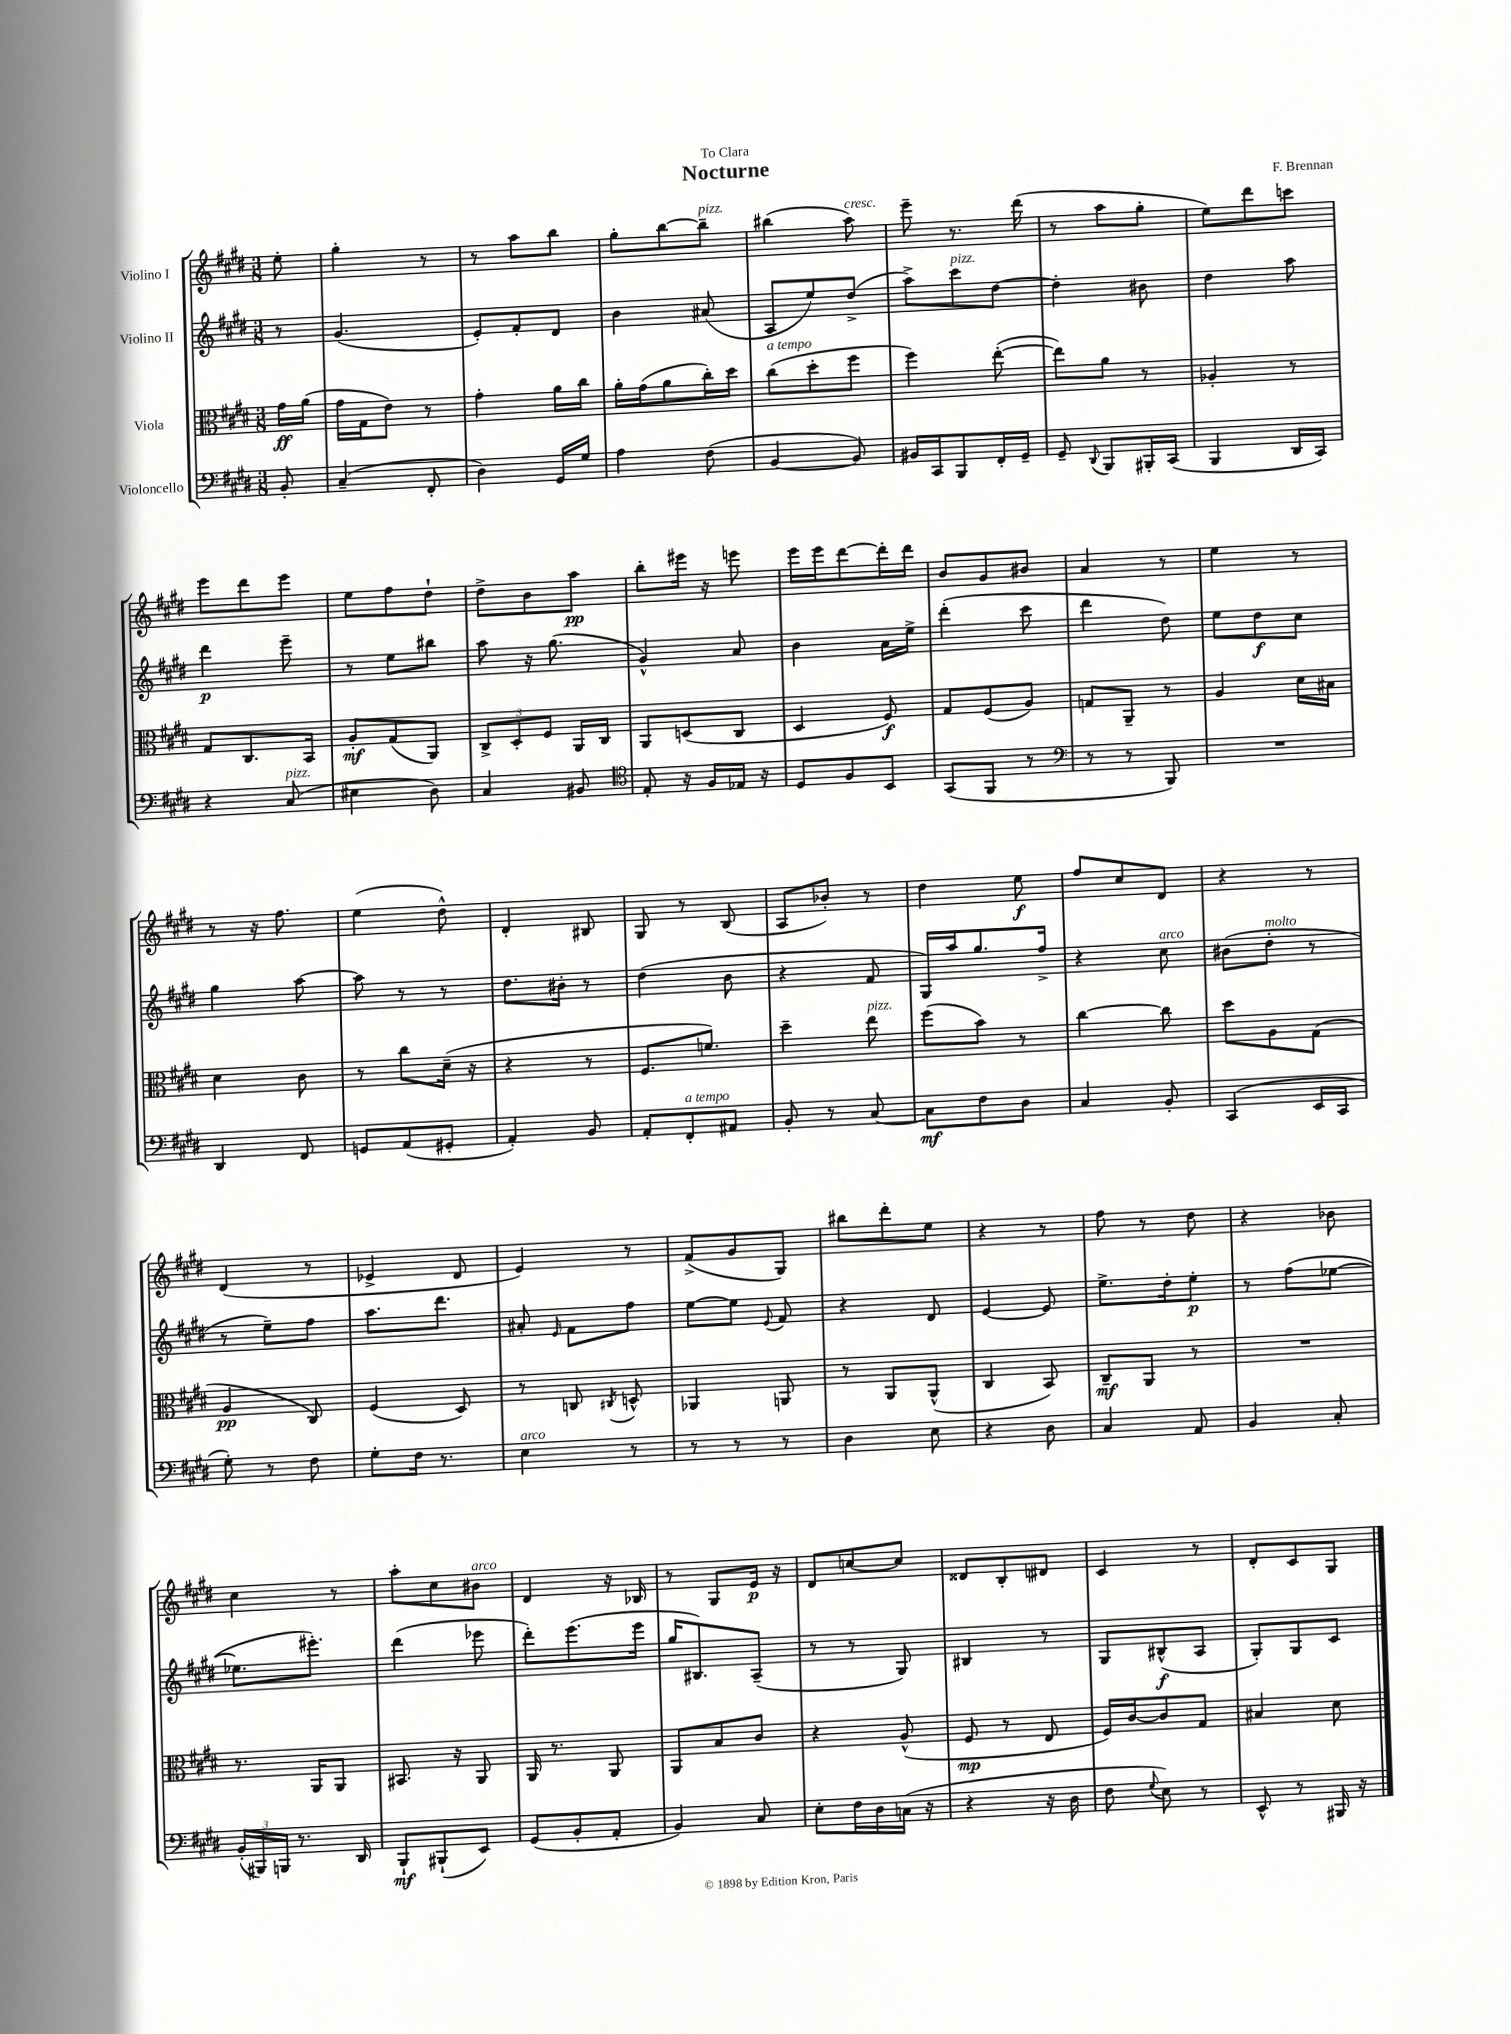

**kern	**kern	**kern	**kern
*staff4	*staff3	*staff2	*staff1
*clefF4	*clefC3	*clefG2	*clefG2
*k[f#c#g#d#]	*k[f#c#g#d#]	*k[f#c#g#d#]	*k[f#c#g#d#]
*M3/8	*M3/8	*M3/8	*M3/8
8BB'	16g#	8r	8ee'
.	(16a	.	.
=	=	=	=
(4C#~	16g#	(4.g#	4gg#'
.	16G#	.	.
.	8e)	.	.
8FF#'	8r	.	8r
=	=	=	=
4D#)	4g#'	8e')	8r
.	.	8f#'	8aa
16GG#	16a	8d#	8bb
16G#	16cc#	.	.
=	=	=	=
4A	16a'	4b	8gg#'
.	(16g#	.	.
.	8a	.	[8bb
(8F#	16cc#')	(8a#	8bb~]
.	16dd#	.	.
=	=	=	=
[4BB	(8cc#	8A	(4bb#
.	8dd#'	8ee)	.
8BB])	8ff#	(8dd#^	8aa)
=	=	=	=
16BB#	4ff#)	8aa^)	8eee~
16CC#	.	.	.
8BBB	.	8ccc#	8.r
16FF#'	([8ee'	[8dd#	.
16GG#~	.	.	(16ddd#
=	=	=	=
8GG#~	8ee])	4dd#']	8r
8qqDD#	.	.	.
8BBB	8a	.	8aa
16BBB#'	8r	8b#	8gg#'
(16CC#	.	.	.
=	=	=	=
4BBB	4A-'	4dd#	8ee)
.	.	.	8ddd#
16DD#	8r	8aa	8ccc
16CC#)	.	.	.
=	=	=	=
4r	8G#	4ddd#	8eee
.	8.C#	.	8ddd#
(8C#	.	8eee~	8eee
.	16BB	.	.
=	=	=	=
4E#	8A'	8r	8ee
.	(8G#	8ee	8ff#
8D#)	8AA)	8bb#	8dd#`
=	=	=	=
4C#	12C#^	8aa	8dd#^
.	12D#'	.	.
.	.	16r	8b
.	12F#	.	.
.	.	(8.gg#	.
8BB#	16AA	.	8aa
.	16C#	.	.
=	=	=	=
*clefC4	*	*	*
8E'	8AA	4g#^^)	8bb'
16r	(8D	.	16eee#
16F#	.	.	16r
16E-	8C#	8a	8eee
16r	.	.	.
=	=	=	=
8D#	4D#	4b	16eee
.	.	.	16eee
8F#	.	.	[8ddd#
8BB	8F#)	16a	16ddd#']
.	.	16ee^	16ddd#
=	=	=	=
(8GG#	8G#	(4ddd#'	8b
8FF#	(8F#	.	8g#
8r	8A)	8ccc#	8b#
=	=	=	=
*clefF4	*	*	*
8r	8G	4ddd#	4a
8r	8AA~	.	.
8BBB)	8r	8dd#)	8r
=	=	=	=
4.r	4A	8ee	4ee
.	.	8dd#	.
.	16d#	8cc#	8r
.	16B#	.	.
=	=	=	=
4DD#	4d#	4gg#	8r
.	.	.	16r
.	.	.	8.ff#
8FF#	8c#	[8aa	.
=	=	=	=
8GG	8r	8aa]	(4ee
(8AA	8cc#	8r	.
8GG#'	(16d#~	8r	8dd#^^)
.	16r	.	.
=	=	=	=
4AA')	4r	8.dd#	4d#'
.	.	16b#'	.
8BB	8r	8r	8B#
=	=	=	=
8AA'	8.F#	(4dd#	8G#
8FF#'	.	.	8r
.	8.f)	.	.
8AA#	.	8b	(8B
=	=	=	=
8BB'	4dd#~	4r	8A
8r	.	.	8b-')
[8C#	8ee	8f#	8r
=	=	=	=
8C#]	(8ff#	16G#)	4dd#
.	.	16aa	.
8F#	8b)	8.gg#	.
8D#	8r	.	8ee
.	.	16ff#^	.
=	=	=	=
4C#	[4cc#	4r	8ff#
.	.	.	8cc#
8BB'	8cc#]	8cc#	8d#
=	=	=	=
(4CC#	8dd#	(8b#	4r
.	8A	8dd#'	.
16EE	(8G#	8r	8r
16CC#	.	.	.
=	=	=	=
8G#')	4A	8r	(4d#
8r	.	8ee~)	.
8F#	8C#)	8ff#	8r
=	=	=	=
8G#'	(4F#	8.aa	4e-^
16F#	.	.	.
8.r	.	8.ddd#	.
.	8D#)	.	8d#
=	=	=	=
4E	8r	8a#'	4e)
.	.	16qqe	.
.	8C	8f#	.
.	8qC#	.	.
8r	8D^^	8ff#	8r
=	=	=	=
8r	4AA-	[8ee	(8f#^
8r	.	8ee]	8g#
.	.	8qqe	.
8r	8AA	8f#	8G#)
=	=	=	=
4D#	8r	4r	8bb#
.	8AA	.	8ddd#'
8E	(8AA^^	8d#	8ee
=	=	=	=
4r	4C#	[4e	4r
8D#	8BB)	8e]	8r
=	=	=	=
4C#	8C#~	8.ee^	8ff#
.	8AA	.	8r
.	.	16dd#'	.
8AA	8r	8ee'	8dd#
=	=	=	=
4BB	4.r	8r	4r
.	.	(8ff#	.
8C#'	.	[8ee-	8b-
=	=	=	=
(24BB'	8.r	8.ee-]	4cc#
24BBB#)	.	.	.
24BBB	.	.	.
8.r	.	.	.
.	16AA	8.eee#')	.
.	8AA	.	8r
16DD#	.	.	.
=	=	=	=
8BBB`	8.BB#	(4ddd#	8aa'
(8BBB#`	.	.	8cc#
.	16r	.	.
8EE)	8AA	8eee-	8b#
=	=	=	=
(8GG#	16AA	8ddd#')	4d#
.	8.r	.	.
8BB'	.	(8.eee	.
8AA'	8AA	.	16r
.	.	16eee	16B-
=	=	=	=
4BB)	8AA	16gg#	8r
.	.	8.B#)	.
.	8B	.	8G#
8C#	8c#	(8A~	16e
.	.	.	16r
=	=	=	=
8E'	4r	8r	8d#
16F#	.	8r	[8cc
16D#	.	.	.
(16C	(8A^^	8G#)	8cc]
16r	.	.	.
=	=	=	=
4r	8F#	4B#	8d##
.	8r	.	8B'
16r	8E	8r	8d#
16D#	.	.	.
=	=	=	=
8F#	16F#)	8G#	4c#
.	[16c#	.	.
8qqG#	.	.	.
8E)	8c#]	(8B#^^	.
8r	8G#	8A	8r
=	=	=	=
8EE^^	4B#	8G#')	8d#'
8r	.	8G#	8c#
16BBB#	8d#	8c#	8G#
16r	.	.	.
==	==	==	==
*-	*-	*-	*-
